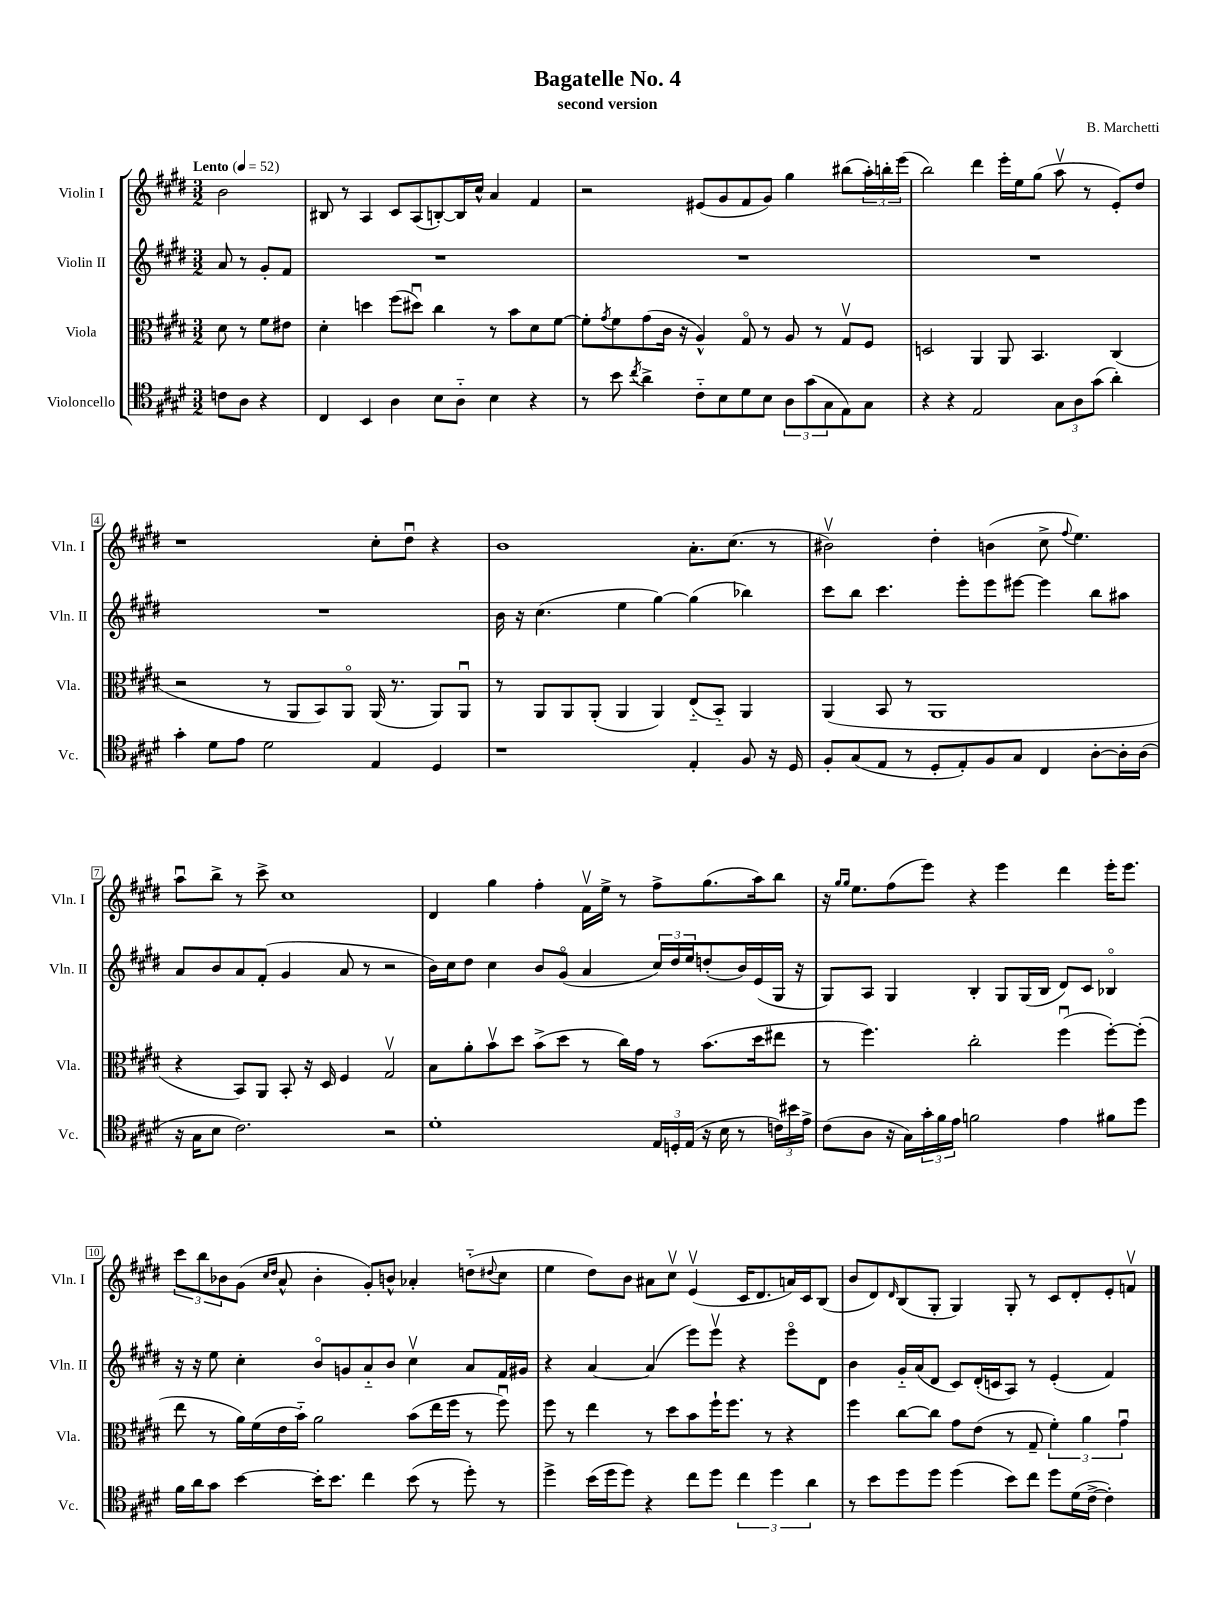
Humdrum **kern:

**kern	**kern	**kern	**kern
*staff4	*staff3	*staff2	*staff1
*clefC4	*clefC3	*clefG2	*clefG2
*k[f#c#g#d#]	*k[f#c#g#d#]	*k[f#c#g#d#]	*k[f#c#g#d#]
*M3/2	*M3/2	*M3/2	*M3/2
*MM52	*MM52	*MM52	*MM52
8c\L	8d#\	8a/	2b\
8A\J	8r	8r	.
4r	8f#\L	8g#'/L	.
.	8e#\J	8f#/J	.
=	=	=	=
4C#/	4d#'\	1.r	8B#/
.	.	.	8r
4BB/	4dd\	.	4A/
4A\	(8ff#\L	.	8c#/L
.	8dd#u\J)	.	(8A/
8B\L	4cc#\	.	[8B'/)
8A'~\J	.	.	16B/]L
.	.	.	16cc#^^/JJ
4B\	8r	.	4a/
.	8b\L	.	.
4r	8d#\	.	4f#/
.	[8f#\J	.	.
=	=	=	=
8r	8f#'\]L	1.r	2r
.	8qg#/	.	.
8b\	8f#\	.	.
8qcc#/	.	.	.
4a^\	(8g#\	.	.
.	16c#\Jk	.	.
.	16r	.	.
8c#'~\L	4A^^/)	.	(8e#/L
8B\	.	.	8g#/
8d#\	8G#o/	.	8f#/
8B\J	8r	.	8g#/J)
12A\L	8A/	.	4gg#\
(12g#\	.	.	.
.	8r	.	.
12G#\	.	.	.
8E\)	8G#v/L	.	(8bb#\L
8G#\J	8F#/J	.	24aa'\L)
.	.	.	24bb'\
.	.	.	(24eee\JJ
=	=	=	=
4r	2D/	1.r	2bb\)
4r	.	.	.
2E/	4AA/	.	4ddd#\
.	8AA/	.	16eee'\LL
.	.	.	16ee\J
.	4.BB/	.	(8gg#\J
12G#\L	.	.	8aav\
12A\	.	.	.
.	.	.	8r
(12g#\J	.	.	.
4a'\)	(4C#/	.	8e'/L)
.	.	.	8dd#/J
=	=	=	=
4g#'\	2r	1.r	1r
8d#\L	.	.	.
8e\J	.	.	.
2d#\	8r	.	.
.	8AA/L	.	.
.	8BB/)	.	.
.	8AAo/J	.	.
4E/	(16AA/	.	8cc#'\L
.	8.r	.	.
.	.	.	8dd#u\J
4D#/	8AA/L)	.	4r
.	8AAu/J	.	.
=	=	=	=
1r	8r	16b\	1b
.	.	16r	.
.	8AA/L	(4.cc#\	.
.	8AA/	.	.
.	(8AA'/J	.	.
.	4AA/	4ee\	.
.	4AA/)	[4gg#\)	.
4E'/	(8E'~/L	(4gg#\]	8.a'\L
.	8BB'~/J)	.	.
.	.	.	(8.cc#\J
8F#/	4AA/	4bb-\)	.
16r	.	.	8r
16D#/	.	.	.
=	=	=	=
8F#'/L	(4AA/	8ccc#\L	2b#v\)
(8G#/	.	8bb\J	.
8E/J	8BB/	4.ccc#\	.
8r	8r	.	.
8D#'/L	1AA	.	4dd#'\
8E'/)	.	8eee'\L	.
8F#/	.	8eee\	(4b\
8G#/J	.	[8eee#\J	.
4C#/	.	4eee#\]	8cc#^\
.	.	.	8qqff#/
.	.	.	4.ee\)
[8A'\L	.	8bb\L	.
16A'\]L	.	8aa#\J	.
(16A\JJ	.	.	.
=	=	=	=
16r	4r	8a/L	8aau\L
16G#\LK	.	.	.
8B\J	.	8b/	8bb^\J
2.c#\)	8BB/L)	8a/	8r
.	8AA/J	(8f#'/J	8ccc#^\
.	8BB'/	4g#/	1cc#
.	16r	.	.
.	16D#/	.	.
.	4F#/	8a/	.
.	.	8r	.
2r	2G#v/	2r	.
=	=	=	=
1d#'	8B\L	16b\LL)	4d#/
.	.	16cc#\J	.
.	8a'\	8dd#\J	.
.	8bv\	4cc#\	4gg#\
.	8dd#\J	.	.
.	(8b^\L	8b/L	4ff#'\
.	8dd#\J	(8g#o/J	.
.	8r	4a/	16f#v\LL
.	.	.	16ee^\JJ
.	16cc#\LL)	.	8r
.	16g#\JJ	.	.
24E/LL	8r	24cc#/LL)	8ff#^\L
24D'/	.	24dd#/	.
(24E/JJ	.	24ee/J	.
16r	(8.b\L	(8dd'/	(8.gg#\
16B\	.	.	.
8r	.	16b/L)	.
.	16dd#\k	(16e/	16aa\k)
24c\LL)	8ee#\J	16G#/JJ	8bb\J
24b#\	.	.	.
.	.	16r	.
24e^\JJ	.	.	.
=	=	=	=
(8c#\L	8r	8G#/L)	16r
.	.	.	16qqgg#/LL
.	.	.	16qqgg#/JJ
.	.	.	8.ee\L
8A\J	4.ff#\)	8A/J	.
16r	.	4G#/	(8ff#\
16G#\LL)	.	.	.
24g#'\	.	.	8eee\J)
24f#\	.	.	.
24e\JJ	.	.	.
2f\	2cc#'\	4B'/	4r
.	.	8G#/L	4eee\
.	.	(16G#/L	.
.	.	16B/JJ	.
4e\	(4ff#u\	8d#/L)	4ddd#\
.	.	8c#/J	.
8f#\L	[8ff#'\L)	4B-o/	16eee'\LK
.	.	.	8.eee\J
8dd#\J	(8ff#'\]J	.	.
=	=	=	=
16f#\LL	8ee\	16r	12ccc#\L
16a\J	.	16r	.
.	.	.	12bb\
8g#\J	8r	8ee\	.
.	.	.	12b-\
[4b\	16a\LL)	4cc#'\	(8g#\J
.	(16f#\	.	.
.	.	.	16qqcc#/LL
.	.	.	16qqdd#/JJ
.	16e\	.	8a^^/
.	16b'~\JJ)	.	.
16b'\]LK	2a\	8bo/L	4b-'\
8.b\J	.	.	.
.	.	8g/	.
4cc#\	.	8a'~/	8g#'/L)
.	.	8b/J	8b^^/J
(8b\	(8b\L	4cc#v\	4a-'/
8r	16ee\L	.	.
.	16ff#\JJ	.	.
8dd#'\)	8r	8a/L	(8dd'~\L
.	.	.	8qqdd#/
8r	8ff#u\)	16f#/L	8cc#\J
.	.	16g#/JJ	.
=	=	=	=
4dd#^\	8ff#\	4r	4ee\
.	8r	.	.
(16b\LL	4ee\	[4a/	8dd#\L)
16dd#\J	.	.	.
8dd#\J)	.	.	8b\J
4r	8r	(4a/]	8a#\L
.	8dd#\L	.	8cc#v\J
8cc#\L	8b\	8eee\L)	(4ev/
8dd#\J	16ff#`\K	8eeev\J	.
.	8.ff#\J	.	.
6cc#\	.	4r	16c#/LK
.	.	.	8.d#/
.	8r	.	.
6dd#\	.	.	.
.	4r	8eeeo\L	16a/L)
.	.	.	16c#/J
6a\	.	.	.
.	.	8d#\J	(8B/J
=	=	=	=
8r	4ff#\	4b\	8b/L
8b\L	.	.	8d#/)
.	.	.	16qqd#/
8dd#\	[8cc#\L	16g#'~/LL	(8B/
.	.	(16a/J	.
8dd#\J	8cc#\]J	8d#/J	8G#'/J
(4dd#\	8g#\L	8c#/L)	4G#/)
.	(8e\J	(16d#'/L	.
.	.	16c/J	.
8b\L)	8r	8A/J)	8G#'/
8cc#\J	8G#~/	8r	8r
8dd#\L	6f#'\)	(4e'/	8c#/L
(16d#\L	.	.	8d#'/
.	6a\	.	.
[16c#^\JJ	.	.	.
4c#'\])	.	4f#/)	8e'/
.	6g#u\	.	.
.	.	.	8fv/J
==	==	==	==
*-	*-	*-	*-
